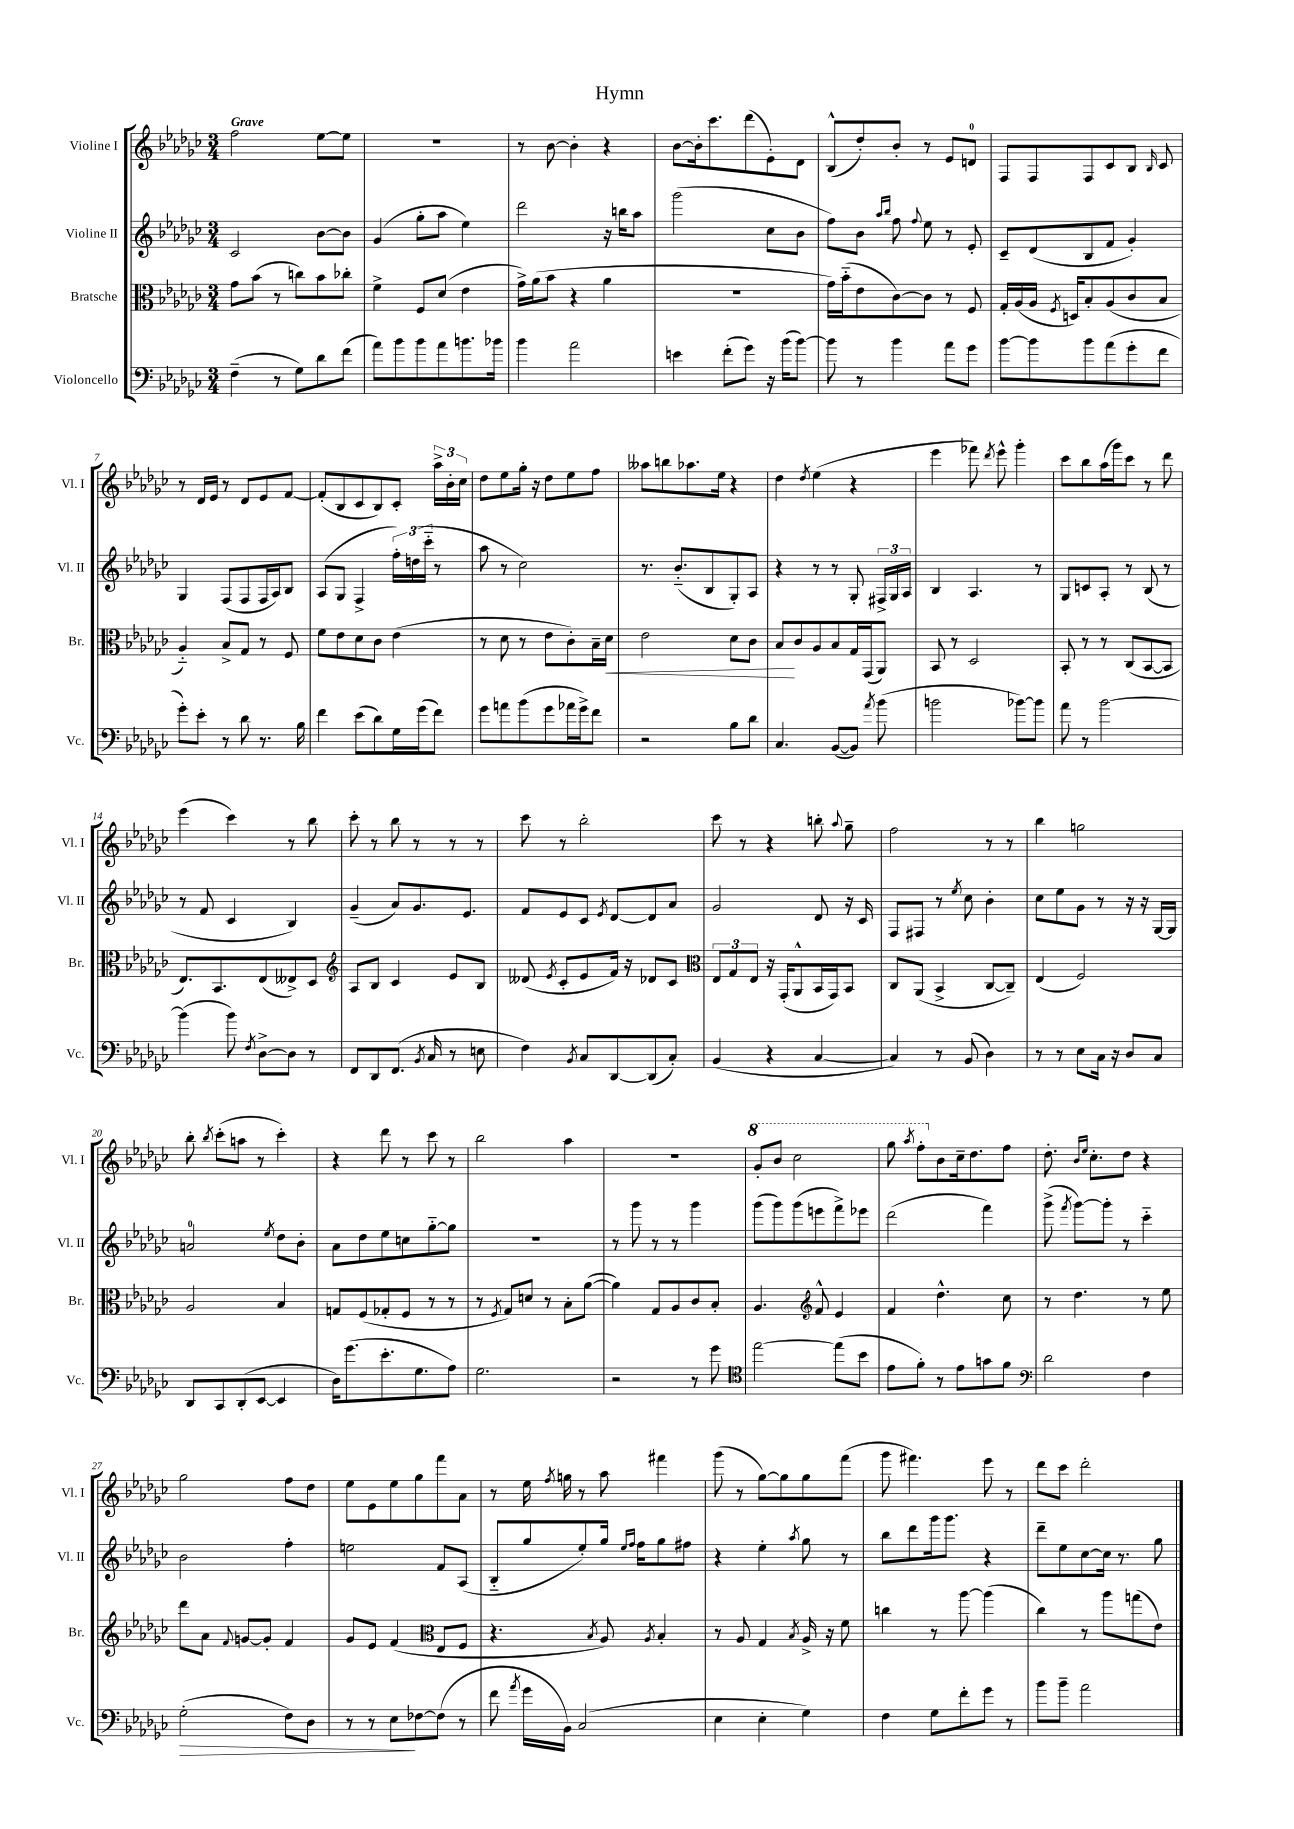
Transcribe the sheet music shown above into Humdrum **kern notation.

**kern	**dynam	**kern	**dynam	**kern	**kern
*part4	*part4	*part3	*part3	*part2	*part1
*staff4	*staff4	*staff3	*staff3	*staff2	*staff1
*I"Violoncello	*	*I"Bratsche	*	*I"Violine II	*I"Violine I
*I'Vc.	*	*I'Br.	*	*I'Vl. II	*I'Vl. I
*clefF4	*	*clefC3	*	*clefG2	*clefG2
*k[b-e-a-d-g-c-]	*	*k[b-e-a-d-g-c-]	*	*k[b-e-a-d-g-c-]	*k[b-e-a-d-g-c-]
*M3/4	*	*M3/4	*	*M3/4	*M3/4
=1	=1	=1	=1	=1	=1
!	!	!	!	!	!LO:TX:a:B:t=Grave
(4F~\	.	8g-\L	.	2c-/	2ff\
.	.	(8b-\J	.	.	.
8r	.	8r	.	.	.
8G-\L)	.	8ccn\L)	.	.	.
8d-\	.	8b-\	.	[8b-\L	[8ee-\L
(8f\J	.	8cc-X'\J	.	8b-\J]	8ee-\J]
=2	=2	=2	=2	=2	=2
8a-\L)	.	4f^\	.	(4g-/	2.r
8b-\	.	.	.	.	.
8b-\	.	8F/L	.	8gg-'\L	.
8a-\	.	(8d-/J	.	8aa-\J	.
8.bn\	.	4e-\	.	4ee-\)	.
16b-X\Jk	.	.	.	.	.
=3	=3	=3	=3	=3	=3
4b-\	.	16g-^\LL)	.	2ddd-\	8r
.	.	(16a-\J	.	.	.
.	.	8b-\J	.	.	[8b-\
2a-\	.	4r	.	.	4b-'\]
.	.	4a-\	.	16r	4r
.	.	.	.	16bbn\KL	.
.	.	.	.	8aa-\J	.
=4	=4	=4	=4	=4	=4
4en\	.	2.r	.	(2ggg-\	[8b-\L
.	.	.	.	.	16b-'\k]
.	.	.	.	.	8.ccc-\
(8f'\L	.	.	.	.	.
8g-\J)	.	.	.	.	(8ddd-\
16r	.	.	.	8cc-\L	8e-'\)
(16b-\KL	.	.	.	.	.
[8b-\J)	.	.	.	8b-\J	8d-\J
=5	=5	=5	=5	=5	=5
8b-\]	.	16g-\LL)	.	8ff\L)	(8B-^^/L
.	.	(16b-\J	.	.	.
8r	.	8e-\	.	8b-\J	8dd-'/)
.	.	.	.	16qqaa-/LL	.
.	.	.	.	16qqbb-/JJ	.
4b-\	.	[8c-\)	.	8ff\	8b-'/J
.	.	.	.	8qqff/	.
.	.	8c-\J]	.	8ee-\	8r
8a-\L	.	8r	.	8r	8e-/L
8g-\J	.	8F/	.	8e-'/	8dn/J
=6	=6	=6	=6	=6	=6
[8b-\L	.	16G-'/LL	.	8c-~/L	8F/L
.	.	(16A-/	.	.	.
8b-\]	.	16A-/JJ	.	(8d-/	8F/
.	.	8qF/	.	.	.
.	.	16Dn/KL)	.	.	.
8b-\	.	8B-'/	.	8B-/	8F/
(8a-\	.	(8A-/	.	8f/J	8c-/
8g-'\	.	8c-/	.	4g-'/)	8B-/J
.	.	.	.	.	16qqB-/
8f\J	.	8B-/J	.	.	8c-/
!!LO:LB:g=z
=7	=7	=7	=7	=7	=7
8g-'\L)	.	4A-/)	.	4G-/	8r
8e-'\J	.	.	.	.	16d-/LL
.	.	.	.	.	16e-/JJ
8r	.	8B-^/L	.	(8F/L	8r
8d-\	.	8G-/J	.	8F/	8d-/L
8.r	.	8r	.	16F/L	8e-/
.	.	.	.	16A-/J)	.
.	.	8F/	.	8B-/J	[8f/J
16B-\	.	.	.	.	.
=8	=8	=8	=8	=8	=8
4f\	.	8f\L	.	(8A-/L	(8f'/L]
.	.	8e-\	.	8G-/J	8B-/
(8e-\L	.	8d-\	.	4F^/	8c-/
8d-\)	.	8c-\J	.	.	8B-/)
16G-\L	.	(4e-\	.	24ff'\LL)	8c-'/J
.	.	.	.	(24ddn\	.
(16g-\J	.	.	.	.	.
.	.	.	.	24ccc-\JJ	.
8f\J)	.	.	.	8r	24aa-^\LL
.	.	.	.	.	24b-'\
.	.	.	.	.	24cc-\JJ
=9	=9	=9	=9	=9	=9
8g-\L	.	8r	.	8aa-\	8dd-\L
8an\	.	8d-\	.	8r	8ee-\
(8b-\	.	8r	.	2cc-\)	16gg-'\Jk
.	.	.	.	.	16r
8g-\	.	8e-\L	.	.	8dd-\L
16a-X\L	.	8c-'\)	.	.	8ee-\
16g-^\J)	.	.	.	.	.
8f\J	.	16B-~\L	.	.	8ff\J
!	!	!	!LO:HP:b	!	!
.	.	16d-\JJ	<	.	.
=10	=10	=10	=10	=10	=10
2r	.	2e-\	.	8.r	8aa--X\L
.	.	.	.	.	8bbn\
.	.	.	.	(8.b-/L	.
.	.	.	.	.	8.aa-X\
.	.	.	.	8B-/	.
.	.	.	.	.	16ee-\Jk
8B-\L	.	8d-\L	.	8G-'/)	4r
8d-\J	.	8c-\J	.	8A-/J	.
=11	=11	=11	=11	=11	=11
4.C-/	.	8B-/L	.	4r	4dd-\
.	.	8c-/	[	.	.
.	.	.	.	.	8qdd-/
.	.	8A-/	.	8r	(4ee-\
([8BB-/L	.	8B-/	.	8r	.
8BB-/J])	.	16G-/L	.	8G-'/	4r
.	.	(16GG-/J	.	.	.
8qa-/	.	.	.	.	.
(8b-\	.	8AA-/J)	.	24F#X^/LL	.
.	.	.	.	24G-/	.
.	.	.	.	24A-/JJ	.
=12	=12	=12	=12	=12	=12
2bn\	.	8BB-/	.	4B-/	4eee-\
.	.	8r	.	.	.
.	.	2D-/	.	4.A-/	8fff-X\)
.	.	.	.	.	8qddd-/
.	.	.	.	.	8eee-^^\
[8b-X\L)	.	.	.	.	4ggg-'\
8b-\J]	.	.	.	8r	.
=13	=13	=13	=13	=13	=13
8a-\	.	8BB-'/	.	8G-/L	8ccc-\L
8r	.	8r	.	8cn/	8bb-\
[2b-\	.	8r	.	8A-'/J	(16aa-\L
.	.	.	.	.	16ggg-\J)
.	.	(8C-/L	.	8r	8ccc-\J
.	.	[8BB-/	.	(8B-/	8r
.	.	8BB-/J]	.	8r	8ddd-\
!!LO:LB:g=z
=14	=14	=14	=14	=14	=14
(4b-\]	.	8.E-/L)	.	8r	(4eee-\
.	.	.	.	8f/	.
.	.	8.BB-/	.	.	.
8b-\)	.	.	.	4c-/	4ccc-\)
8qF/	.	.	.	.	.
[8D-^\L	.	(8E-/	.	.	.
8D-\J]	.	8E--X^/)	.	4B-/)	8r
8r	.	8D-/J	.	.	8bb-\
=15	=15	=15	=15	=15	=15
*	*	*clefG2	*	*	*
8FF/L	.	8A-/L	.	(4g-~/	8ccc-'\
8DD-/	.	8B-/J	.	.	8r
(8.FF/J	.	4c-/	.	8a-/L)	8bb-\
.	.	.	.	8.g-/	8r
8qBB-/	.	.	.	.	.
16C-/	.	.	.	.	.
8r	.	8e-/L	.	.	8r
.	.	.	.	8.e-/J	.
8En\	.	8B-/J	.	.	8r
=16	=16	=16	=16	=16	=16
4F\)	.	(8d--X/	.	8f/L	8ccc-\
.	.	8qe-/	.	.	.
.	.	8c-'/L	.	8e-/	8r
8qBB-/	.	.	.	.	.
8C-/L	.	8e-/	.	8c-/J	2bb-'\
.	.	.	.	8qe-/	.
[8DD-/	.	16f/Jk)	.	[8d-/L	.
.	.	16r	.	.	.
(8DD-/]	.	8d-X/L	.	8d-/]	.
8C-'/J)	.	8c-/J	.	8a-/J	.
=17	=17	=17	=17	=17	=17
*	*	*clefC3	*	*	*
(4BB-/	.	12E-/L	.	2g-/	8ccc-\
.	.	12G-/	.	.	.
.	.	.	.	.	8r
.	.	12E-/J	.	.	.
4r	.	16r	.	.	4r
.	.	(16GG-'/KL	.	.	.
.	.	8AA-^^/	.	.	.
[4C-/	.	16BB-/L	.	8d-/	8bbn'\
.	.	16GG-/J)	.	.	.
.	.	.	.	.	8qqaa-/
.	.	8BB-/J	.	16r	8gg-~\
.	.	.	.	16c-/	.
=18	=18	=18	=18	=18	=18
4C-/])	.	8C-/L	.	8F/L	2ff\
.	.	(8AA-/J	.	8F#X/J	.
8r	.	4BB-^/	.	8r	.
.	.	.	.	8qee-/	.
(8BB-/	.	.	.	8cc-\	.
4D-\)	.	[8C-/L	.	4b-'\	8r
.	.	8C-~/J])	.	.	8r
=19	=19	=19	=19	=19	=19
8r	.	(4E-/	.	8cc-\L	4bb-\
8r	.	.	.	8ee-\	.
8E-\L	.	2F/)	.	8g-\J	2ggn\
16C-\Jk	.	.	.	8r	.
16r	.	.	.	.	.
8D-/L	.	.	.	16r	.
.	.	.	.	16r	.
8C-/J	.	.	.	[16G-/LL	.
.	.	.	.	16G-/JJ]	.
!!LO:LB:g=z
=20	=20	=20	=20	=20	=20
8DD-/L	.	2A-/	.	2an/	8bb-'\
.	.	.	.	.	8qbb-/
8CC-/	.	.	.	.	(8ccc-'\L
(8DD-'/	.	.	.	.	8aan\J
[8EE-/J	.	.	.	.	8r
.	.	.	.	8qee-/	.
4EE-/]	.	4B-/	.	8dd-\L	4ccc-'\)
.	.	.	.	8b-'\J	.
=21	=21	=21	=21	=21	=21
16D-\KL)	.	8Gn/L	.	8a-\L	4r
(8.g-\	.	.	.	.	.
.	.	(8F/	.	8dd-\	.
8.e-'\	.	8G-X'/	.	8ee-\	8ddd-\
.	.	8F/J	.	8ccn\	8r
8.G-\	.	.	.	.	.
.	.	8r	.	[8gg-\	8ccc-\
8A-\J)	.	8r	.	8gg-\J]	8r
=22	=22	=22	=22	=22	=22
2.G-\	.	8r	.	2.r	2bb-\
.	.	8qF/	.	.	.
.	.	8G-/L)	.	.	.
.	.	8dn/J	.	.	.
.	.	8r	.	.	.
.	.	8B-'\L	.	.	4aa-\
.	.	([8a-\J	.	.	.
=23	=23	=23	=23	=23	=23
2r	.	4a-\])	.	8r	2.r
.	.	.	.	8ggg-\	.
.	.	8G-/L	.	8r	.
.	.	8A-/	.	8r	.
8r	.	8c-/	.	4ggg-\	.
8g-\	.	8B-'/J	.	.	.
=24	=24	=24	=24	=24	=24
*clefC4	*	*	*	*	*
*	*	*	*	*	*8va
[2ee-\	.	4.A-/	.	(8ggg-\L	8gg-'/L
.	.	.	.	8ggg-\)	8bb-/J
.	.	.	.	(8ggg-\	2ccc-\
*	*	*clefG2	*	*	*
.	.	8f^^/	.	8eeen\	.
(8ee-\L]	.	4e-/	.	8fff^\)	.
8b-\J	.	.	.	8eee-X\J	.
=25	=25	=25	=25	=25	=25
8e-\L	.	4f/	.	(2ddd-\	8ggg-\
.	.	.	.	.	8qaaa-/
8f'\J)	.	.	.	.	8fff'\L
*	*	*	*	*	*X8va
8r	.	4.dd-^^\	.	.	8b-\
8e-\L	.	.	.	.	16cc-~\k
.	.	.	.	.	8.dd-\
8gn\	.	.	.	4fff\)	.
8f\J	.	8cc-\	.	.	8ff\J
=26	=26	=26	=26	=26	=26
*clefF4	*	*	*	*	*
2d-\	.	8r	.	(8ggg-^\	8.dd-'\
.	.	.	.	8qfff/	.
.	.	4.dd-\	.	[8ggg-\L)	.
.	.	.	.	.	16qqb-/LL
.	.	.	.	.	16qqee-/JJ
.	.	.	.	.	8.cc-'\L
.	.	.	.	8ggg-'\J]	.
.	.	.	.	8r	8dd-\J
4F\	.	8r	.	4ccc-\	4r
.	.	8ee-\	.	.	.
!!LO:LB:g=z
=27	=27	=27	=27	=27	=27
!	!LO:HP:b	!	!	!	!
(2G-'\	>	8ddd-\L	.	2b-\	2gg-\
.	.	8a-\J	.	.	.
.	.	8qqf/	.	.	.
.	.	[8gn/L	.	.	.
.	.	8g'/J]	.	.	.
8F\L)	.	4f/	.	4ff'\	8ff\L
8D-\J	.	.	.	.	8dd-\J
=28	=28	=28	=28	=28	=28
8r	.	8g-/L	.	2een\	8ee-\L
8r	.	8e-/J	.	.	8e-\
8E-\L	.	(4f/	.	.	8ee-\
[8F-X\	]	.	.	.	8gg-\
*	*	*clefC3	*	*	*
(8F-\J]	.	8E-/L	.	8f/L	8fff\
8r	.	8F/J	.	(8A-/J	8a-\J
=29	=29	=29	=29	=29	=29
8f\	.	4.r	.	8B-/L	8r
8qa-/	.	.	.	.	.
16g-\LL	.	.	.	8gg-/	16ee-\
.	.	.	.	.	8qff/
16BB-\JJ)	.	.	.	.	16ggn\
(2C-/	.	.	.	8ee-'/)	8r
.	.	8qB-/	.	.	.
.	.	8A-/)	.	16gg-/Jk	8aa-\
.	.	.	.	16qqee-/LL	.
.	.	.	.	16qqff/JJ	.
.	.	.	.	16ff\KL	.
.	.	8qA-/	.	.	.
.	.	4B-'/	.	8gg-\	4fff#X\
.	.	.	.	8ff#X\J	.
=30	=30	=30	=30	=30	=30
4E-\	.	8r	.	4r	(8ggg-\
.	.	8A-/	.	.	8r
4E-'\	.	4G-/	.	4ee-'\	[8gg-\L)
.	.	.	.	.	8gg-\]
.	.	8qB-/	.	8qaa-/	.
4G-\)	.	16A-^/	.	8gg-\	8gg-\
.	.	16r	.	.	.
.	.	8f\	.	8r	(8fff\J
=31	=31	=31	=31	=31	=31
4F\	.	4ccn\	.	8bb-\L	8ggg-\
.	.	.	.	8ddd-\	4.fff#X\)
8G-\L	.	8r	.	16ggg-\k	.
.	.	.	.	8.ggg-\J	.
8f'\	.	[8aa-\	.	.	.
8g-\J	.	(4aa-\]	.	4r	8eee-\
8r	.	.	.	.	8r
=32	=32	=32	=32	=32	=32
8b-\L	.	4cc-\)	.	8ddd-~\L	8ddd-\L
8b-~\J	.	.	.	8ee-\	8ccc-\J
2a-\	.	8r	.	[8cc-\	2ddd-'\
.	.	8aa-\L	.	16cc-\Jk]	.
.	.	.	.	8.r	.
.	.	(8ggn\	.	.	.
.	.	8e-\J)	.	8gg-\	.
==	==	==	==	==	==
*-	*-	*-	*-	*-	*-
